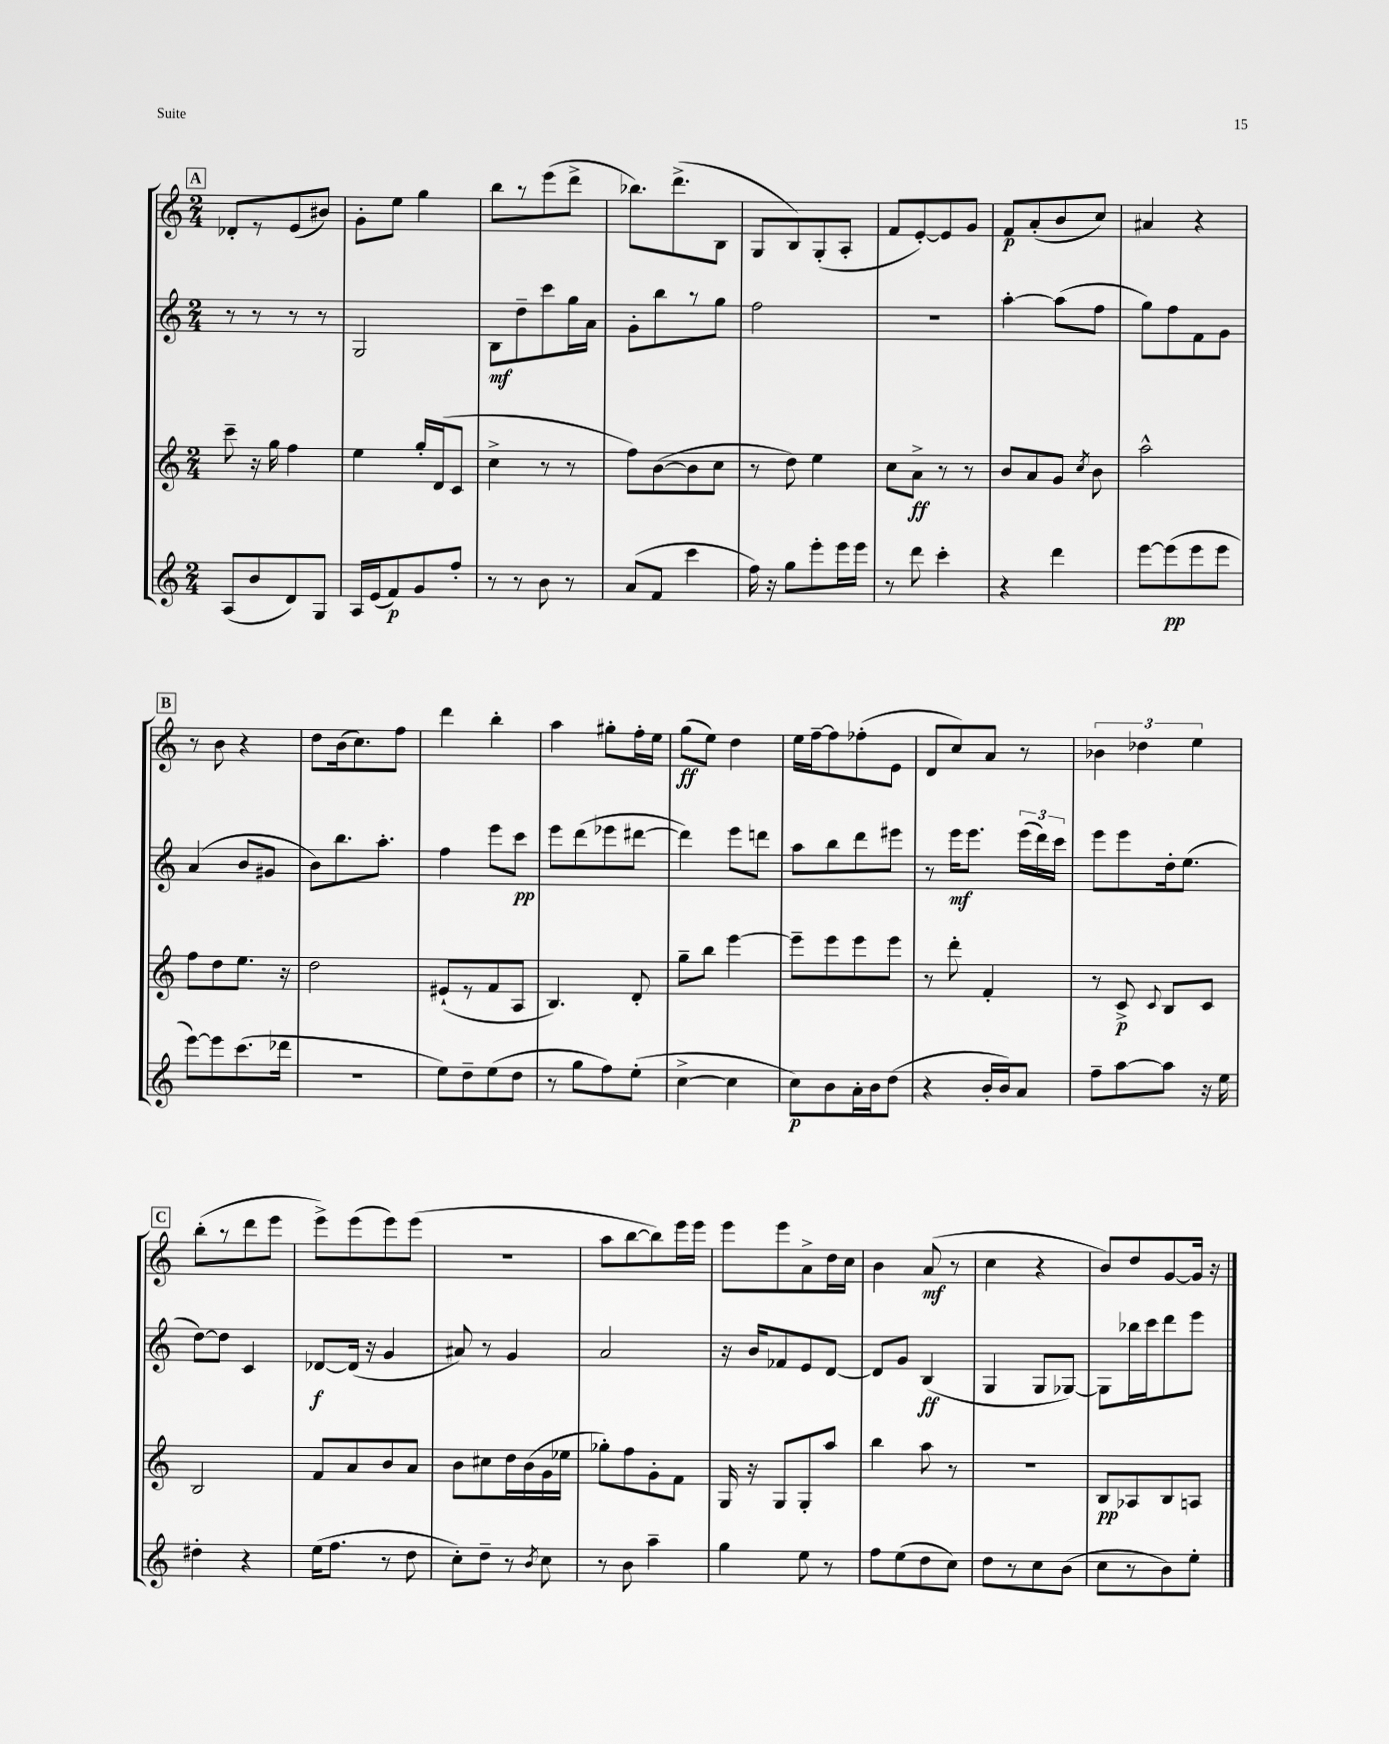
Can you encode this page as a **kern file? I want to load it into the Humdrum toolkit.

**kern	**kern	**kern	**kern
*staff4	*staff3	*staff2	*staff1
*clefG2	*clefG2	*clefG2	*clefG2
*k[]	*k[]	*k[]	*k[]
*M2/4	*M2/4	*M2/4	*M2/4
(8A/L	8ccc~\	8r	8d-'/L
8b/	16r	8r	8r
.	16gg\	.	.
8d/)	4ff\	8r	(8e/
8G/J	.	8r	8b#/J)
=	=	=	=
16A/LL	4ee\	2G/	8g'\L
(16e/J	.	.	.
8f/)	.	.	8ee\J
8g/	16gg'/LL	.	4gg\
.	(16d/J	.	.
8ff'/J	8c/J	.	.
=	=	=	=
8r	4cc^\	8B\L	8bb\L
8r	.	8dd~\	8r
8b\	8r	8ccc\	(8eee\
8r	8r	16gg\L	8ddd^\J
.	.	16a\JJ	.
=	=	=	=
(8a/L	8ff\L)	8g'\L	8.bb-\L)
8f/J	([8b\	8bb\	.
.	.	.	(8.ddd^\
4ccc\	8b\]	8r	.
.	8cc\J	8gg\J	8B\J
=	=	=	=
16ff\)	8r	2ff\	8G/L
16r	.	.	.
8gg\L	8dd\)	.	8B/)
8eee'\	4ee\	.	(8G'/
16eee\L	.	.	8A'/J
16eee\JJ	.	.	.
=	=	=	=
8r	8cc\L	2r	8f/L
8ddd\	8a^\J	.	[8e'/)
4ccc'\	8r	.	8e/]
.	8r	.	8g/J
=	=	=	=
4r	8b/L	[4aa'\	8f/L
.	8a/	.	(8a'/
4ddd\	8g/J	(8aa\]L	8b/
.	8qcc/	.	.
.	8b\	8ff\J	8cc/J)
=	=	=	=
[8eee\L	2aa^^\	8gg\L)	4a#/
(8eee\]	.	8ff\	.
8eee\	.	8f\	4r
8eee\J	.	8g\J	.
=	=	=	=
[8eee\L)	8ff\L	(4a/	8r
8eee\]	8dd\	.	8b\
(8.ccc\	8.ee\J	8b/L	4r
.	.	8g#/J	.
16ddd-\Jk	16r	.	.
=	=	=	=
2r	2dd\	8b\L)	8dd\L
.	.	8.bb\	(16b\k
.	.	.	8.cc\)
.	.	8.aa'\J	.
.	.	.	8ff\J
=	=	=	=
8ee\L)	(8e#`/L	4ff\	4ddd\
8dd~\	8r	.	.
(8ee\	8f/	8eee\L	4bb'\
8dd\J	8A/J	8ccc\J	.
=	=	=	=
8r	4.B/)	8eee\L	4aa\
8gg\L	.	(8ddd\	.
8ff\)	.	8eee-\	8gg#'\L
(8ee'\J	8d'/	[8ddd#\J	16ff'\L
.	.	.	16ee\JJ
=	=	=	=
[4cc^\	8gg~\L	4ddd#\])	(8gg\L
.	8bb\J	.	8ee\J)
4cc\]	[4eee\	8eee\L	4dd\
.	.	8ddd\J	.
=	=	=	=
8cc\L)	8eee~\]L	8aa\L	16ee\LL
.	.	.	[16ff~\J
8b\	8eee\	8bb\	8ff\]
16a'\L	8eee\	8ddd\	(8ff-'\
16b\J	.	.	.
(8dd\J	8eee\J	8eee#\J	8e\J
=	=	=	=
4r	8r	8r	8d/L
.	8ddd'\	16eee\LK	8cc/)
.	.	8.eee\J	.
16b'/LL	4f'/	.	8a/J
16b/J)	.	.	.
8a/J	.	(24eee\LL	8r
.	.	24ddd\)	.
.	.	24ccc\JJ	.
=	=	=	=
8ff~\L	8r	8eee\L	6b-\
[8aa\	8c^/	8eee\	.
.	.	.	6dd-\
.	8qqc/	.	.
8aa\]J	8B/L	16dd'\k	.
.	.	(8.ee\J	.
.	.	.	6ee\
16r	8c/J	.	.
16ee\	.	.	.
=	=	=	=
4dd#'\	2B/	[8dd\L)	(8bb'\L
.	.	8dd\]J	8r
4r	.	4c/	8ddd\
.	.	.	8eee\J
=	=	=	=
(16ee\LK	8f/L	[8d-/L	8eee^\L)
8.ff\J	.	.	.
.	8a/	(16d-/]Jk	(8eee\
.	.	16r	.
8r	8b/	4g/	8eee\)
8dd\	8a/J	.	(8eee\J
=	=	=	=
8cc'\L)	8b\L	8a#/)	2r
8dd~\J	8cc#\	8r	.
8r	16dd\L	4g/	.
.	(16b\	.	.
8qb/	.	.	.
8cc\	16g\	.	.
.	16ee-\JJ	.	.
=	=	=	=
8r	8gg-'\L)	2a/	8aa\L
8b\	8ff\	.	[8bb\
4aa~\	8g'\	.	8bb\])
.	8f\J	.	16eee\L
.	.	.	16eee\JJ
=	=	=	=
4gg\	16G/	16r	8eee\L
.	16r	16b/LK	.
.	8G/L	8f-/	8eee\
8ee\	8G'/	8e/	8a^\
8r	8aa/J	[8d/J	16dd\L
.	.	.	16cc\JJ
=	=	=	=
8ff\L	4bb\	8d/]L	4b\
(8ee\	.	8g/J	.
8dd\	8aa\	(4B/	(8a/
8cc\J)	8r	.	8r
=	=	=	=
8dd\L	2r	4G/	4cc\
8r	.	.	.
8cc\	.	8G/L	4r
(8b\J	.	[8G-/J)	.
=	=	=	=
8cc\L	8B/L	8G-\]L	8b/L)
8r	8A-/	16bb-\L	8dd/
.	.	16ccc\J	.
8b\)	8B/	8ddd\	[8g/
8ee'\J	8A/J	8eee\J	16g/]Jk
.	.	.	16r
==	==	==	==
*-	*-	*-	*-
